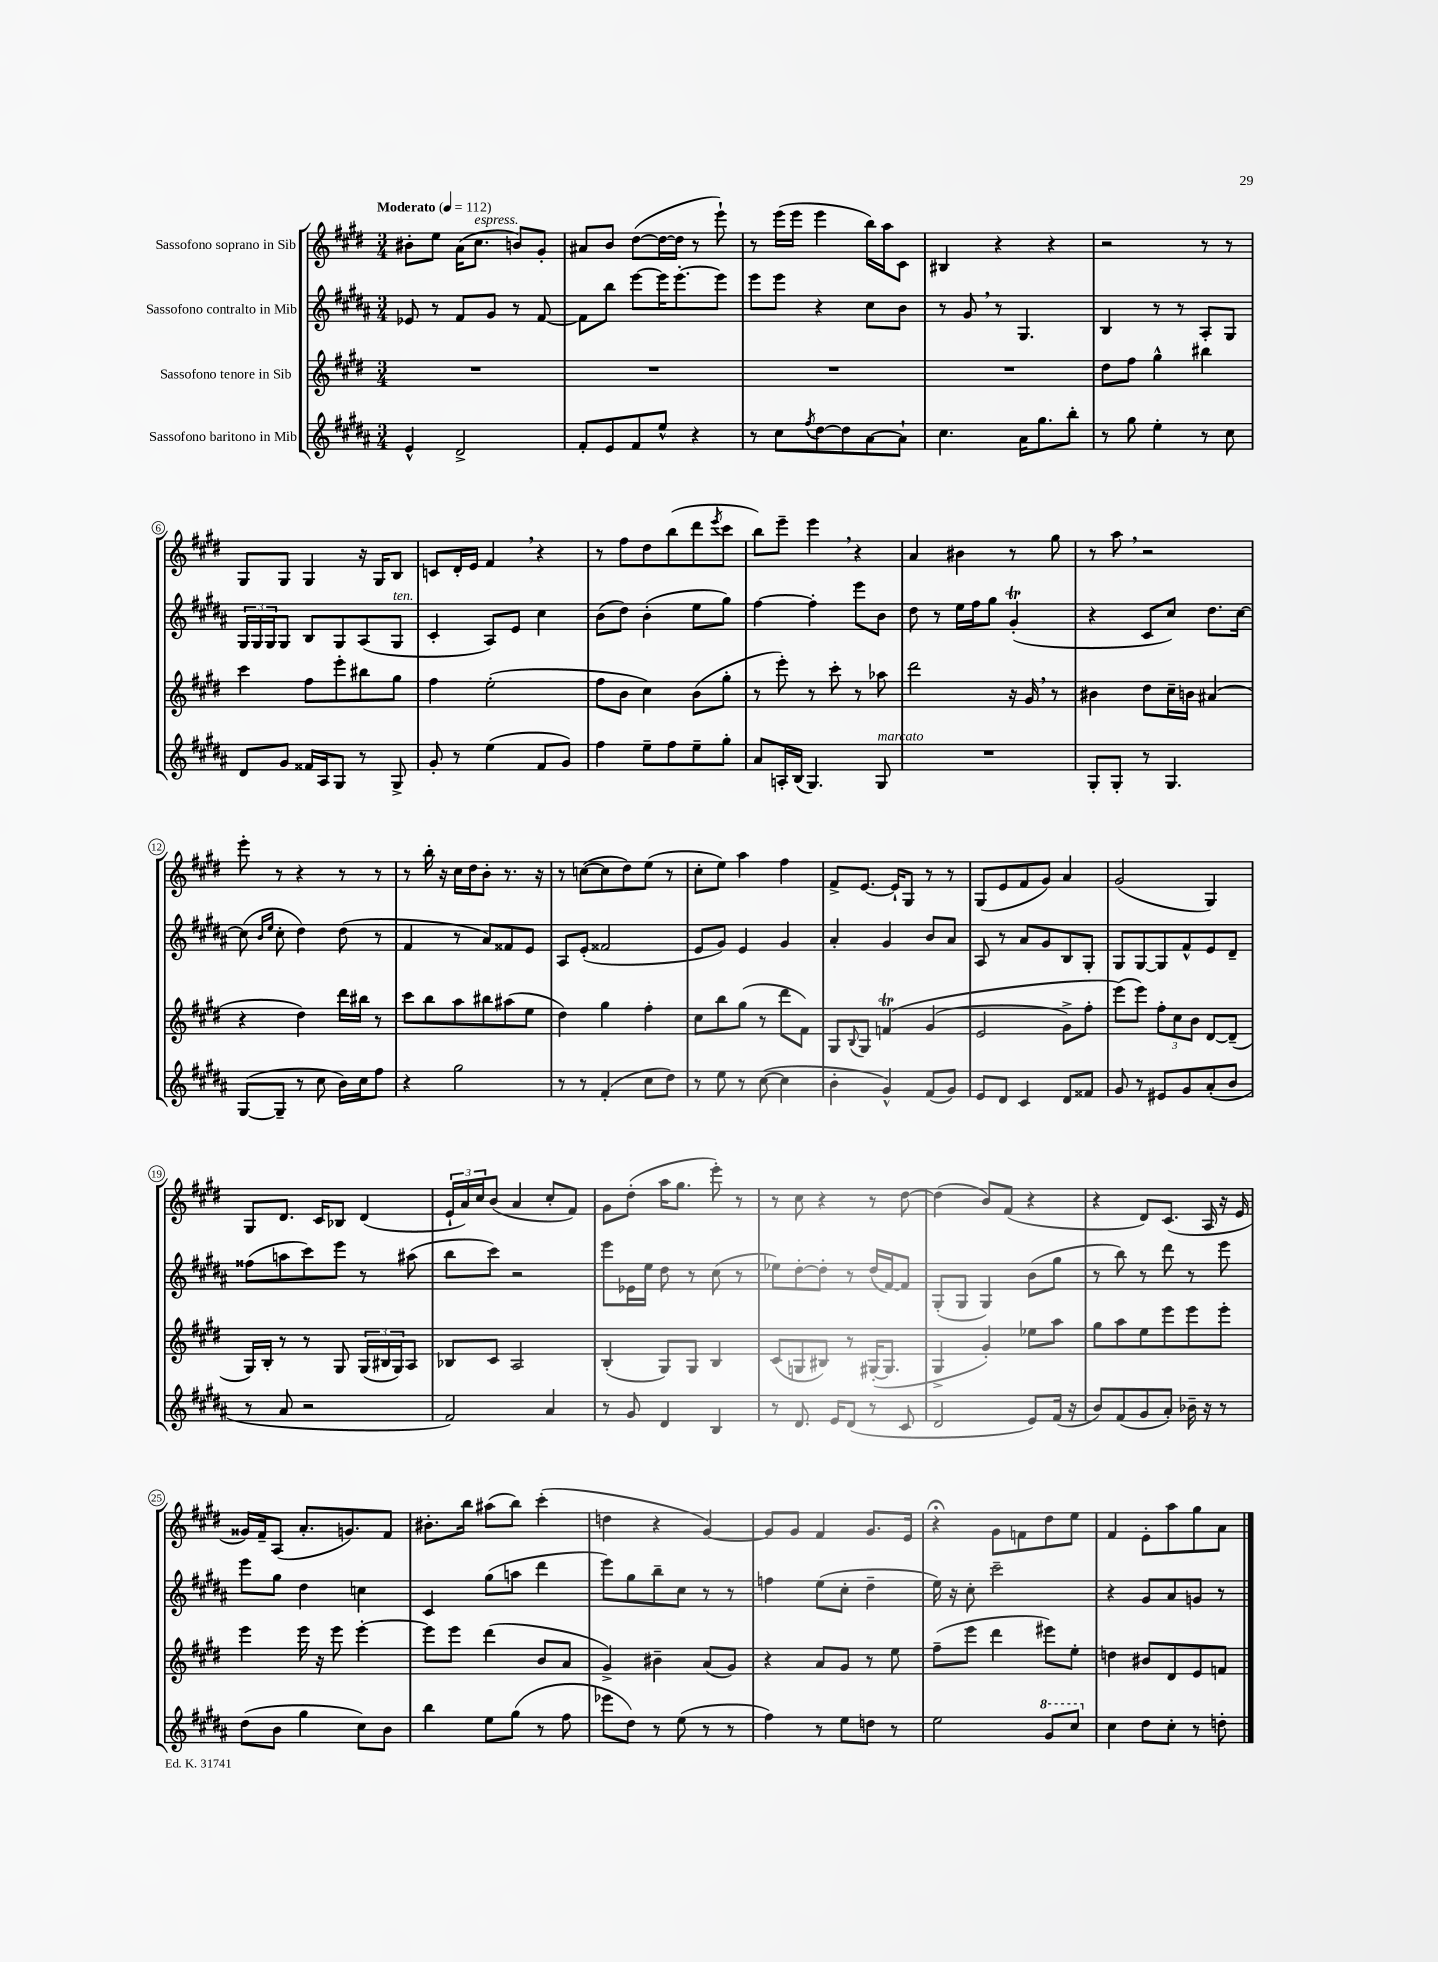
<<
\new StaffGroup <<
\new Staff = "s0" \with { instrumentName = "Sassofono soprano in Sib" } {
    \clef treble \key e \major \numericTimeSignature \time 3/4 \tempo "Moderato" 4 = 112
    bis'8-. e''8 a'16( cis''8.^\markup { \italic "espress." } b'8) gis'8-. |
    ais'8 b'8 dis''8~( dis''16~ dis''16 r8 e'''8-!) |
    r8 e'''16( e'''16 e'''4 b''16) a''16 cis'8 |
    bis4 r4 r4 |
    r2 r8 r8 |
    gis8 gis8 gis4 r16 gis16 b8 |
    c'8 dis'16-. e'16 fis'4 \breathe r4 |
    r8 fis''8 dis''8 b''8( dis'''8 \acciaccatura { e'''8 } cis'''8 |
    b''8) e'''8-- e'''4 \breathe r4 |
    a'4 bis'4 r8 gis''8 |
    r8 a''8 \breathe r2 |
    e'''8-. r8 r4 r8 r8 |
    r8 b''16-. r16 cis''16 dis''16 b'8-. r8. r16 |
    r8 c''8~( c''8 dis''8) e''8( r8 |
    cis''8-. e''8) a''4 fis''4 |
    fis'8-> e'8.~ e'16-! gis8 r8 r8 |
    gis8( e'8 fis'8 gis'8) a'4 |
    gis'2( gis4) |
    gis8 dis'8. cis'16 bes8 dis'4( |
    \tuplet 3/2 { e'16-! a'16) cis''16 } b'8( a'4 cis''8-. fis'8) |
    gis'8 dis''8-.( a''16 gis''8. e'''8-.) r8 |
    r8 cis''8 r4 r8 dis''8~ |
    dis''4( b'8) fis'8( r4 |
    r4 dis'8) cis'8.( a16 r16 e'16 |
    gisis'16) fis'16-- a8( a'8.-. g'8.) fis'8 |
    bis'8.-. b''16 ais''8( b''8) cis'''4-.( |
    d''4 r4 gis'4~) |
    gis'8 gis'8 fis'4 gis'8. e'16 |
    r4\fermata gis'8 f'8 dis''8 e''8 |
    fis'4 e'8-. a''8 gis''8 a'8 \bar "|." |
}
\new Staff = "s1" \with { instrumentName = "Sassofono contralto in Mib" } {
    \clef treble \key b \major \numericTimeSignature \time 3/4
    ees'8 r8 fis'8 gis'8 r8 fis'8~ |
    fis'8 b''8 e'''8~ e'''16 e'''8.~-. e'''8 |
    e'''8 e'''8 r4 cis''8 b'8 |
    r8 gis'8 \breathe r8 gis4. |
    b4 r8 r8 ais8-. gis8 |
    \tuplet 3/2 { gis16 gis16 gis16 } gis8 b8 gis8 ais8( gis8^\markup { \italic "ten." } |
    cis'4-. ais8) e'8 cis''4 |
    b'8( dis''8) b'4-.( e''8 gis''8) |
    fis''4~ fis''4-. e'''8 b'8 |
    dis''8 r8 e''16 fis''16 gis''8 gis'4-.\trill( |
    r4 cis'8 cis''8) dis''8. cis''16~ |
    cis''8( \grace { b'16 e''16 } cis''8-. dis''4) dis''8( r8 |
    fis'4 r8 ais'8) fisis'8 e'8 |
    ais8 e'8-.( fisis'2 |
    e'8 gis'8) e'4 gis'4 |
    ais'4-. gis'4 b'8 ais'8 |
    ais8 r8 ais'8 gis'8 b8 gis8-. |
    gis8 gis8~ gis8 fis'8-^ e'8 dis'8-- |
    fisis''8( a''8 cis'''8) e'''8 r8 ais''8( |
    b''8 cis'''8) r2 |
    e'''8 ees'16 e''16 dis''8 r8 cis''8( r8 |
    ees''8) dis''8~-. dis''8-. r8 dis''16( fis'16~) fis'8 |
    gis8-.( gis8 gis4) b'8( gis''8 |
    r8 b''8) r8 dis'''8 r8 e'''8 |
    e'''8 gis''8 dis''4 c''4 |
    cis'4 gis''8( a''8 dis'''4 |
    e'''8) gis''8 b''8-- cis''8 r8 r8 |
    f''4 e''8( cis''8-. dis''4-- |
    e''16) r16 cis''8-. cis'''2-- |
    r4 gis'8 ais'8 g'8 r8 \bar "|." |
}
\new Staff = "s2" \with { instrumentName = "Sassofono tenore in Sib" } {
    \clef treble \key e \major \numericTimeSignature \time 3/4
    R2. |
    R2. |
    R2. |
    R2. |
    dis''8 fis''8 gis''4-^ bis''4 |
    cis'''4 fis''8 e'''8-. bis''8 gis''8 |
    fis''4 e''2-.( |
    fis''8 b'8 cis''4) b'8( gis''8-. |
    r8 e'''8-.) r8 cis'''8-. r8 aes''8 |
    dis'''2 r16 gis'16 \breathe r8 |
    bis'4 dis''8 cis''16-- b'16 ais'4( |
    r4 dis''4) dis'''16 bis''16 r8 |
    cis'''8 b''8 a''8 bis''8 ais''8( e''8 |
    dis''4) gis''4 fis''4-. |
    cis''8 b''8 gis''8( r8 dis'''8 fis'8) |
    gis8 \appoggiatura { b8 } gis8 f'4\trill\( gis'4( |
    e'2 gis'8->) fis''8-. |
    e'''8(\) e'''8) \tuplet 3/2 { fis''8-. cis''8 b'8 } dis'8~ dis'8--( |
    gis16) b16-. r8 r8 gis8 \tuplet 3/2 { gis16( bis16 gis16) } a8 |
    bes8 cis'8 a2 |
    b4-.( gis8) gis8 b4 |
    cis'8( g8 bis8) r8 gis16~-.( gis8. |
    gis4-> gis'4-.) ees''8 a''8 |
    gis''8 a''8 e''8 e'''8 e'''8 e'''8-. |
    e'''4 e'''16 r16 e'''8 e'''4~-. |
    e'''8 e'''8 dis'''4( b'8 a'8 |
    gis'4->) bis'4-- a'8( gis'8) |
    r4 a'8 gis'8 r8 e''8 |
    fis''8--( e'''8 dis'''4 eis'''8) e''8-. |
    d''4 bis'8 dis'8 e'8 f'8 \bar "|." |
}
\new Staff = "s3" \with { instrumentName = "Sassofono baritono in Mib" } {
    \clef treble \key b \major \numericTimeSignature \time 3/4
    e'4-^ dis'2-> |
    fis'8-. e'8 fis'8 e''8-^ r4 |
    r8 cis''8 \acciaccatura { fis''8 } dis''8~ dis''8 ais'8~ ais'8-! |
    cis''4. ais'16 gis''8. b''8-. |
    r8 gis''8 e''4-. r8 cis''8 |
    dis'8 gis'8 fisis'16 ais16 gis8 r8 gis8-> |
    gis'8-. r8 e''4( fis'8 gis'8) |
    fis''4 e''8-- fis''8 e''8-- gis''8-. |
    ais'8 a16-. b16( gis4.) gis8^\markup { \italic "marcato" } |
    R2. |
    gis8-. gis8-. r8 gis4. |
    gis8~( gis8-- r8 cis''8 b'16) cis''16 fis''8 |
    r4 gis''2 |
    r8 r8 fis'4-.( cis''8 dis''8) |
    r8 e''8 r8 cis''8~( cis''4 |
    b'4-. gis'4-^) fis'8( gis'8) |
    e'8 dis'8 cis'4 dis'8 fisis'8 |
    gis'8 r8 eis'8 gis'8 ais'8-.( b'8 |
    r8 ais'8 r2 |
    fis'2) ais'4 |
    r8 gis'8 dis'4 b4 |
    r8 dis'8. e'16 dis'8( r8 cis'8 |
    dis'2 e'8) fis'16( r16 |
    b'8) fis'8( gis'8 ais'8-.) bes'16-- r16 r8 |
    dis''8( b'8 gis''4 cis''8) b'8 |
    b''4 e''8 gis''8( r8 fis''8 |
    ees'''8 dis''8) r8 e''8( r8 r8 |
    fis''4) r8 e''8 d''8 r8 |
    e''2 \ottava #1 gis''8 cis'''8 \ottava #0 |
    cis''4 dis''8 cis''8-. r8 d''8-. \bar "|." |
}
>>
>>
\layout { \context { \Score \override BarNumber.stencil = #(make-stencil-circler 0.1 0.3 ly:text-interface::print) } }
